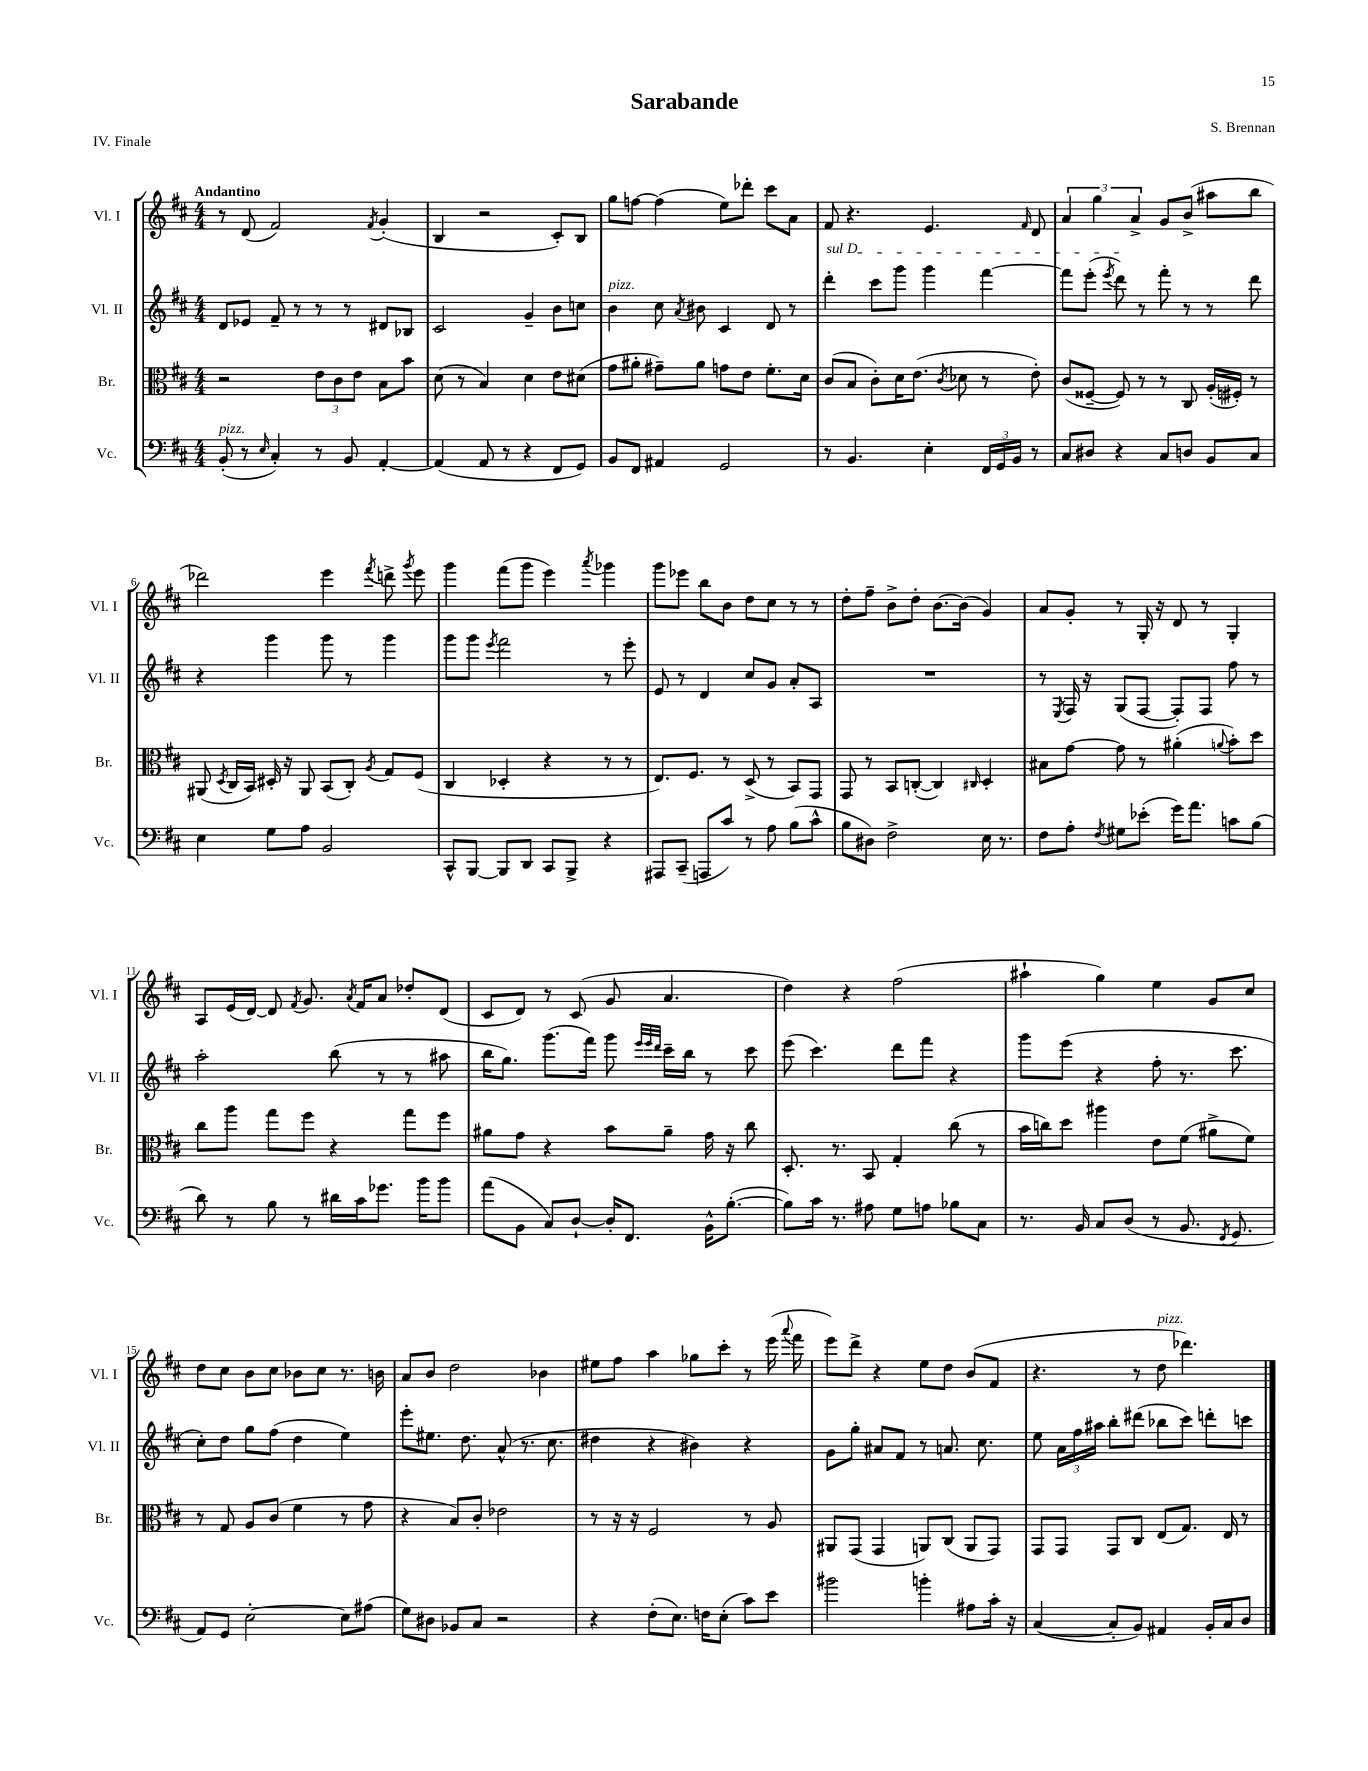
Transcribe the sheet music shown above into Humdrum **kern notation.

**kern	**kern	**kern	**kern
*staff4	*staff3	*staff2	*staff1
*clefF4	*clefC3	*clefG2	*clefG2
*k[f#c#]	*k[f#c#]	*k[f#c#]	*k[f#c#]
*M4/4	*M4/4	*M4/4	*M4/4
(8BB'	2r	8d	8r
8r	.	8e-	(8d
16qqE	.	.	.
4C#')	.	8f#~	2f#)
.	.	8r	.
8r	12e	8r	.
.	12c#	.	.
8BB	.	8r	.
.	12e	.	.
.	.	.	8qf#
[4AA'	8B	8d#	(4g'
.	8b	8B-	.
=	=	=	=
(4AA]	(8d	2c#	4B
.	8r	.	.
8AA	4B)	.	2r
8r	.	.	.
4r	4d	4g~	.
8FF#	8e	8b	8c#')
8GG)	(8d#	8cc	8B
=	=	=	=
8BB	8g	4b	8gg
8FF#	8a#'	.	[8ff
4AA#	8g#~)	8cc#	(4ff]
.	.	8qa	.
.	8a#	8b#	.
2GG	8g	4c#	8ee)
.	8e	.	8ddd-'
.	8.f#'	8d	8ccc#
.	.	8r	8a
.	16d	.	.
=	=	=	=
8r	(8c#	4ddd'	8f#
4.BB	8B	.	4.r
.	8c#')	8ccc#	.
.	16d	8ggg	.
.	(8.e	.	.
4E'	.	4ggg	4.e
.	8qc#	.	.
.	8d-	.	.
24FF#	8r	[4fff#	.
24GG	.	.	.
24BB	.	.	.
.	.	.	16qqf#
8r	8e')	.	8d
=	=	=	=
8C#	(8c#	8fff#]	6a
8D#	[8F##~	(8eee'	.
.	.	.	6gg
.	.	8qeee	.
4r	8F##])	8ddd)	.
.	.	.	6a^
.	8r	8r	.
8C#	8r	8fff#'	8g
8D	8C#	8r	(8b^
8BB	(16A'	8r	8aa#
.	16F#')	.	.
8C#	8r	8ddd	8bb
=	=	=	=
4E	(8AA#	4r	2ddd-)
.	8qD	.	.
.	16C#	.	.
.	16BB)	.	.
8G	16D#'	4ggg	.
.	16r	.	.
8A	8AA#	.	.
2BB	(8BB	8ggg	4eee
.	8C#')	8r	.
.	8qA	.	8qfff#
.	8G	4ggg	8ddd^
.	.	.	8qggg
.	(8F#	.	8eee
=	=	=	=
8CC#^^	4C#	8ggg	4ggg
[8BBB	.	8ggg	.
.	.	8qeee	.
8BBB]	4D-'	2fff#	(8fff#
8DD	.	.	8ggg
8CC#	4r	.	4eee)
8BBB^	.	.	.
.	.	.	8qaaa
4r	8r	8r	4ggg-
.	8r	8eee'	.
=	=	=	=
8AAA#	8.E)	8e	8ggg
(8CC#~	.	8r	8eee-
.	8.F#	.	.
8AAA	.	4d	8bb
8c#)	8r	.	8b
8r	(8D^	8cc#	8dd
8A	8r	8g	8cc#
(8B	8BB)	8a'	8r
8c#^^	8GG	8A	8r
=	=	=	=
8B	8GG	1r	8dd'
8D#)	8r	.	8ff#~
2F#^	8BB	.	8b^
.	([8C'	.	8dd'
.	4C])	.	[8.b
.	.	.	(16b]
.	16qqC#	.	.
16E	4D'	.	4g)
8.r	.	.	.
=	=	=	=
8F#	8B#	8r	8a
.	.	8qE	.
8A'	[8g	16F#	8g'
.	.	16r	.
8qF#	.	.	.
8G#	8g]	(8G	8r
(8e-'	8r	[8F#	16G'
.	.	.	16r
16g)	(4a#'	8F#'])	8d
8.a	.	.	.
.	.	8F#	8r
.	8qqa	.	.
8c	8b')	8ff#	4G'
(8B	8dd	8r	.
=	=	=	=
8d)	8cc#	2aa'	8A
8r	8aa	.	(16e
.	.	.	[16d)
8B	8gg	.	8d]
.	.	.	8qf#
8r	8ff#	.	8.g
16d#	4r	(8bb	.
.	.	.	8qa
16c#	.	.	16f#
8.g-	.	8r	8a
.	8gg	8r	8dd-'
16b	.	.	.
8b	8ff#	8aa#	(8d
=	=	=	=
(8a	8a#	16bb	8c#
.	.	8.gg)	.
8BB	8g	.	8d)
8C#)	4r	(8.ggg	8r
[8D`	.	.	(8c#
.	.	16fff#)	.
16D']	8b	8ggg	8g
8.FF#	.	.	.
.	.	32qqeee	.
.	.	32qqeee	.
.	.	32qqddd	.
.	8a#~	16ccc#~	4.a
.	.	16bb	.
16BB^^	16g	8r	.
([8.B'	16r	.	.
.	8cc#	8ccc#	.
=	=	=	=
8B])	8.D'	(8eee	4dd)
16c#	.	4.ccc#)	.
8.r	8.r	.	.
.	.	.	4r
8A#	8BB	.	.
8G	4G'	8ddd	(2ff#
8A	.	8fff#	.
8B-	(8cc#	4r	.
8C#	8r	.	.
=	=	=	=
8.r	16b	8ggg	4aa#`
.	16cc)	.	.
.	8dd	(8eee	.
16BB	.	.	.
8C#	4aa#	4r	4gg)
(8D	.	.	.
8r	8e	8ff#'	4ee
8.BB	(8f#	8.r	.
.	8a#^	.	8g
8qFF#	.	.	.
8.GG	.	8.ccc#	.
.	8f#)	.	8cc#
=	=	=	=
8AA)	8r	8cc#')	8dd
8GG	8G	8dd	8cc#
[2E'	8A	8gg	8b
.	(8c#	(8ff#	8cc#
.	4f#	4dd	8b-
.	.	.	8cc#
8E]	8r	4ee)	8.r
(8A#	8g	.	.
.	.	.	16b
=	=	=	=
8G)	4r	8eee'	8a
8D#	.	8.ee#	8b
8BB-	8B)	.	2dd
.	.	8.dd	.
8C#	8c#'	.	.
2r	2e-	(8a^^	.
.	.	8.r	.
.	.	.	4b-
.	.	8.cc#	.
=	=	=	=
4r	8r	4dd#	8ee#
.	16r	.	8ff#
.	16r	.	.
(8F#'	2F#	4r	4aa
8.E)	.	.	.
.	.	4b#)	8gg-
16F	.	.	.
(8E'	.	.	8ccc#'
8c#)	8r	4r	8r
8e	8A	.	(16eee
.	.	.	8qqaaa
.	.	.	16fff#
=	=	=	=
2b#	8AA#	8g	8eee)
.	(8GG	8gg'	8ddd^
.	4GG	8a#	4r
.	.	8f#	.
4b'	8AA)	8r	8ee
.	(8C#	8.a	8dd
8A#	8AA	.	(8b
.	.	8.cc#	.
16c#'	8GG)	.	8f#
16r	.	.	.
=	=	=	=
([4C#	8GG	8ee	4.r
.	8GG	24a	.
.	.	24ff#	.
.	.	24aa#	.
8C#']	8GG	8bb'	.
8BB)	8C#	(8ddd#	8r
4AA#	(8E	8bb-	8dd
.	8.G)	8ccc#)	4.ddd-)
16BB'	.	8ddd'	.
16C#	16E	.	.
8D	8r	8ccc	.
==	==	==	==
*-	*-	*-	*-
